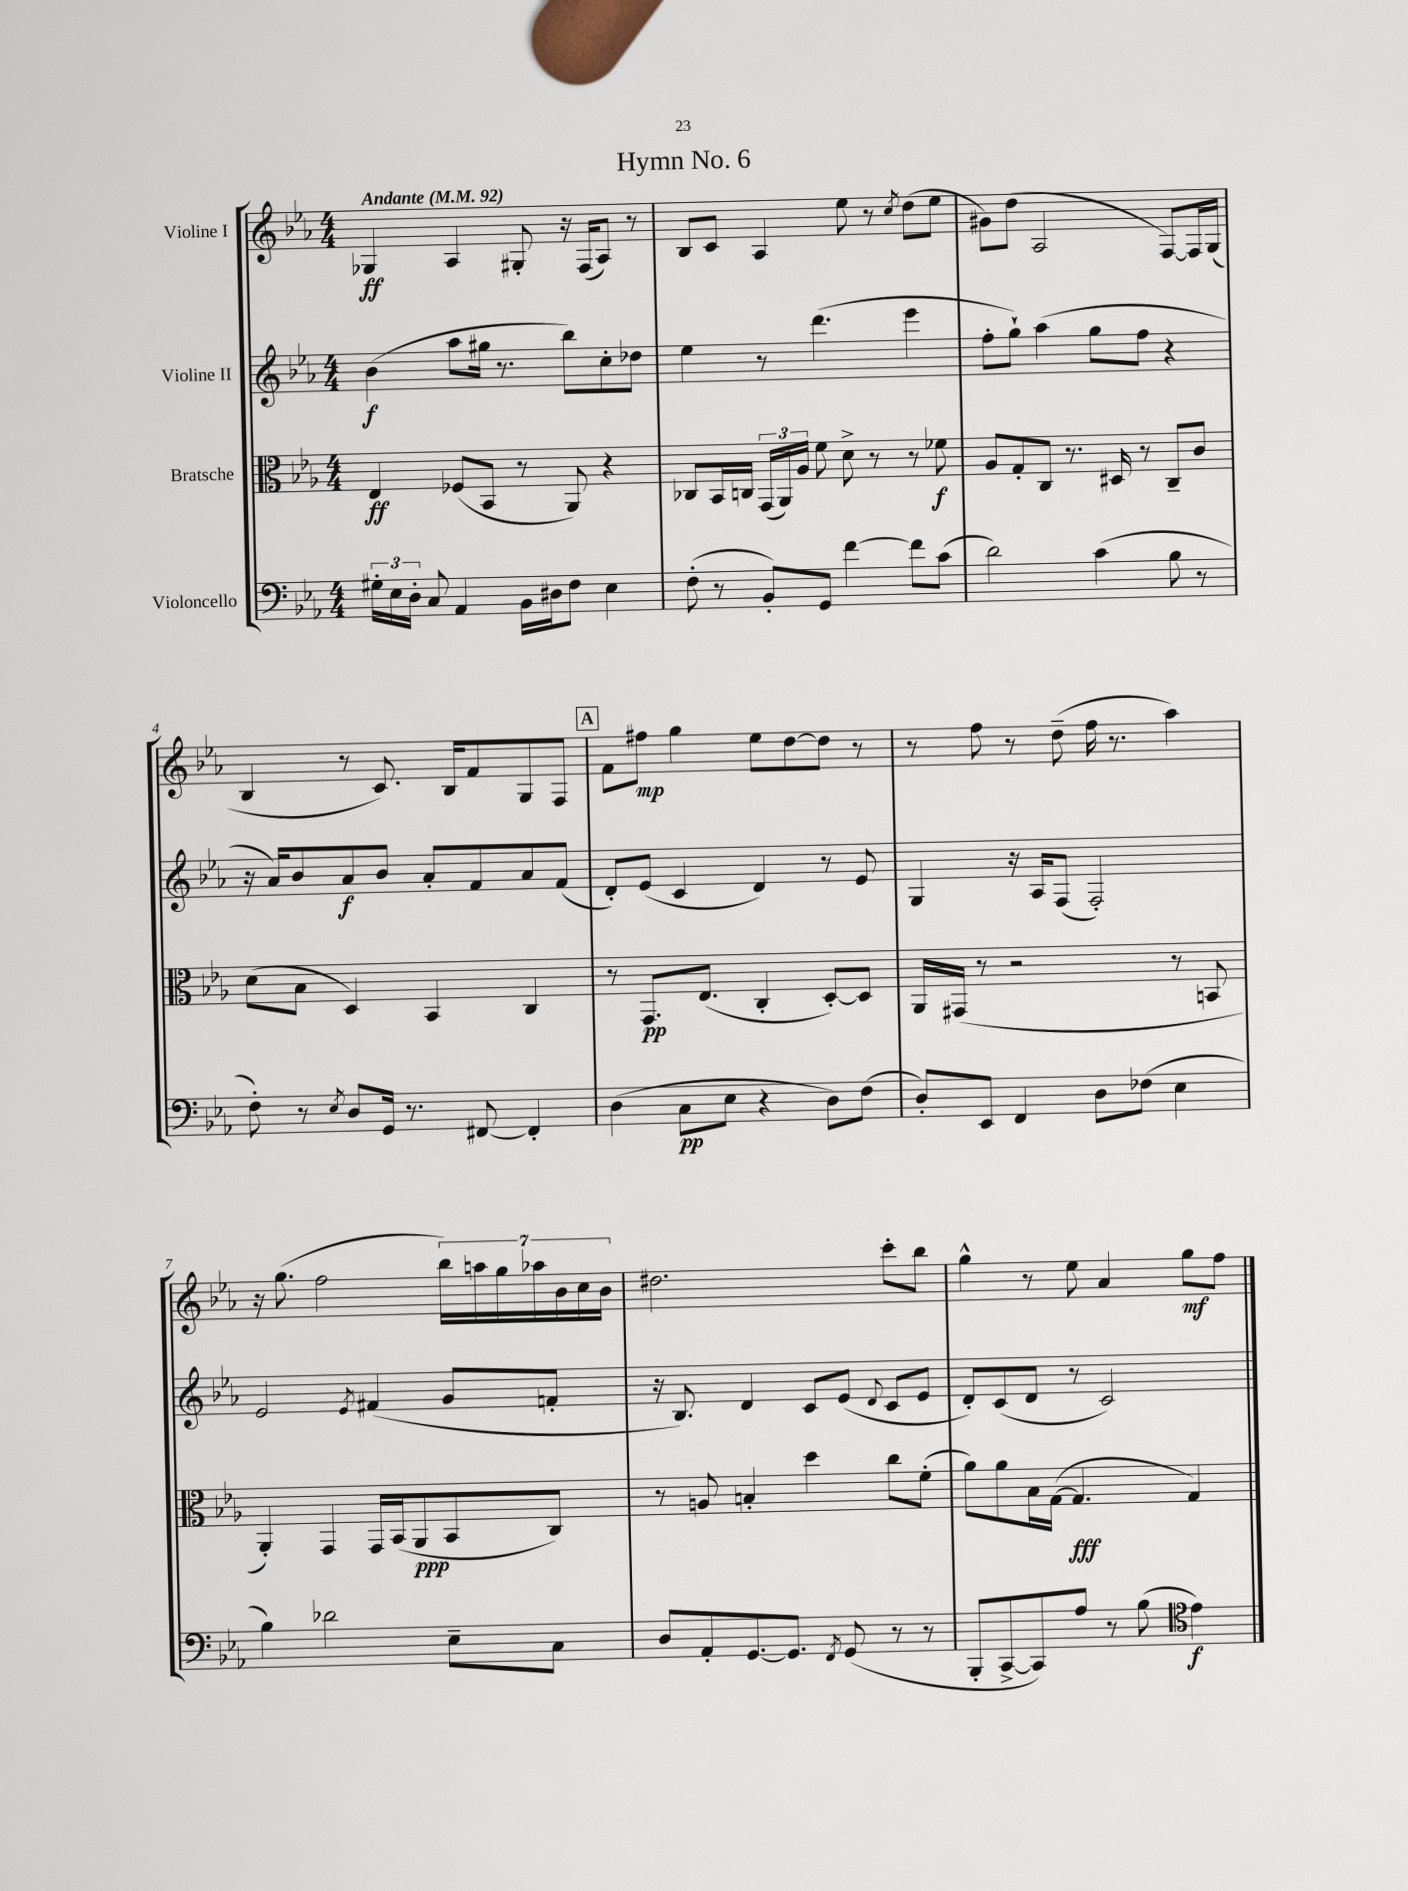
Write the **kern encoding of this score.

**kern	**kern	**kern	**kern
*staff4	*staff3	*staff2	*staff1
*clefF4	*clefC3	*clefG2	*clefG2
*k[b-e-a-]	*k[b-e-a-]	*k[b-e-a-]	*k[b-e-a-]
*M4/4	*M4/4	*M4/4	*M4/4
*MM92	*MM92	*MM92	*MM92
24G#'\LL	4E-/	(4b-\	4G-/
24E-\	.	.	.
24D'\JJ	.	.	.
8C/	.	.	.
4AA-/	(8F-/L	8aa-\L	4A-/
.	8BB-/J	16gg#\Jk	.
.	.	8.r	.
16BB-\LL	8r	.	8G#'/
16D#\J	.	.	.
8F\J	8AA-/)	8bb-\L)	16r
.	.	.	(16F/LK
4E-\	4r	8cc'\	8A-/J)
.	.	8dd-\J	8r
=	=	=	=
(8F'\	8C-/L	4ee-\	8B-/L
8r	16BB-/L	.	8c/J
.	16C/JJ	.	.
8BB-'/L)	(24GG/LL	8r	4A-/
.	24AA-/)	.	.
.	24A-/JJ	.	.
8GG/J	8f\	(4.ddd\	.
[4f\	8d^\	.	8ee-\
.	8r	.	8r
.	.	.	8qcc/
8f\]L	8r	4eee-\	(8dd\L
(8c\J	8f-\	.	8ee-\J
=	=	=	=
2d\)	8A-/L	8ff'\L	8g#\L)
.	8G'/	8gg`\J)	(8dd\J
.	8C/J	(4aa-\	2A-/
.	8.r	.	.
(4c\	.	8gg\L	.
.	16D#/	.	.
.	8r	8ff\J	.
8B-\	8C~/L	4r	[8F/L)
8r	8c/J	.	16F/]L
.	.	.	(16G/JJ
=	=	=	=
8F'\)	(8d\L	16r	4B-/
.	.	16a-/LK)	.
8r	8B-\J	8b-/	.
8qE-/	.	.	.
8D/L	4D/)	8a-/	8r
16GG/Jk	.	8b-/J	8.c/)
8.r	.	.	.
.	4BB-/	8a-'/L	.
.	.	.	16B-/LK
[8FF#/	.	8f/	8f/
4FF#'/]	4C/	8a-/	8G/
.	.	(8f/J	8F/J
=	=	=	=
(4D\	8r	8d'/L)	8f\L
.	8.GG/L	(8e-/J	8ff#\J
8C\L	.	4c/	4gg\
.	(8.E-/J	.	.
8E-\J	.	.	.
4r	4C'/	4d/)	8ee-\L
.	.	.	[8dd\
8D\L)	[8D'/L)	8r	8dd\]J
(8F\J	8D/]J	8e-/	8r
=	=	=	=
8D'/L)	16AA-/LL	4G/	8r
.	(16GG#/JJ	.	.
8EE-/J	8r	.	8ff\
4FF/	2r	16r	8r
.	.	16A-/LK	.
.	.	(8F/J	(8dd~\
8D\L	.	2F'/)	16ff\
.	.	.	8.r
(8F-\J	.	.	.
4E-\	8r	.	4aa-\)
.	8BB/	.	.
=	=	=	=
4B-\)	4AA-'/)	2e-/	16r
.	.	.	(8.gg\
2d-\	4GG/	.	2ff\
.	.	8qe-/	.
.	16GG/LL	(4f#/	.
.	(16BB-/J	.	.
.	8AA-/	.	.
8E-~\L	8BB-/	8g/L	28bb-\LL)
.	.	.	28aa\
.	.	.	28gg\
.	.	.	28aa-\
8C\J	8C/J)	8f'/J	.
.	.	.	28b-\
.	.	.	28cc\
.	.	.	28b-\JJ
=	=	=	=
8D/L	8r	16r	2.dd#\
.	.	8.B-/)	.
8AA-'/	8A/	.	.
[8.GG/	4B'/	4d/	.
8.GG/]J	.	.	.
.	4dd\	8c/L	.
8qFF/	.	.	.
(8GG/	.	(8e-/J	.
.	.	8qqd/	.
8r	8cc\L	8c/L	8ccc'\L
8r	(8f'\J	8e-/J	8bb-\J
=	=	=	=
8BBB-'/L	8a-\L)	8d'/L)	4gg^^\
[8CC^/	8a-\	(8c/	.
8CC/])	16B-\L	8d/J	8r
.	([16G\JJ	.	.
8A-/J	4.G/]	8r	8ee-\
8r	.	2c/)	4a-/
(8B-\	.	.	.
*clefC4	*	*	*
4e-\)	4G/)	.	8gg\L
.	.	.	8ff\J
==	==	==	==
*-	*-	*-	*-
